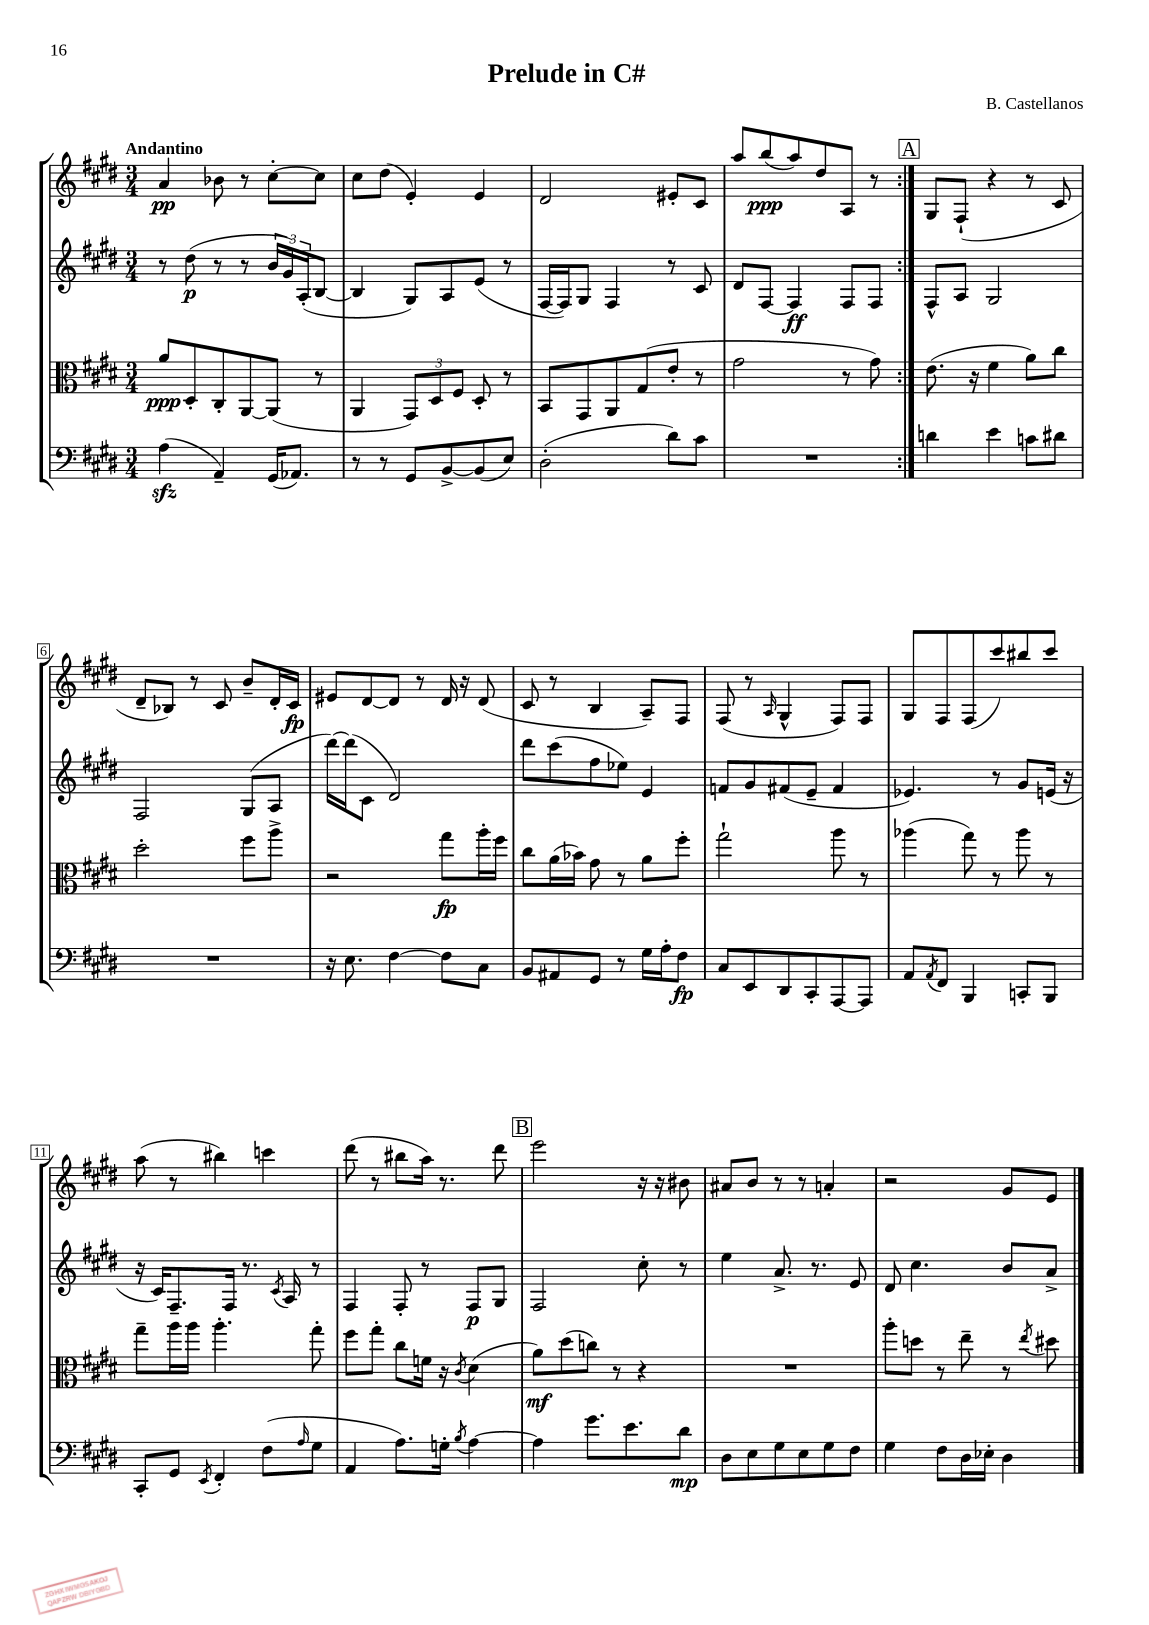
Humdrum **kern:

**kern	**kern	**kern	**kern
*staff4	*staff3	*staff2	*staff1
*clefF4	*clefC3	*clefG2	*clefG2
*k[f#c#g#d#]	*k[f#c#g#d#]	*k[f#c#g#d#]	*k[f#c#g#d#]
*M3/4	*M3/4	*M3/4	*M3/4
(4A	8a	8r	4a
.	8D#'	(8dd#	.
4AA~)	8C#'	8r	8b-
.	[8AA	8r	8r
(16GG#	(8AA]	24b	[8cc#'
.	.	24g#)	.
8.AA-)	.	.	.
.	.	(24A'	.
.	8r	[8B	8cc#]
=	=	=	=
8r	4AA	4B]	8cc#
8r	.	.	(8dd#
8GG#	12GG#)	8G#)	4e')
.	12D#	.	.
[8BB^	.	8A	.
.	12F#	.	.
(8BB]	8D#'	(8e	4e
8E)	8r	8r	.
=	=	=	=
(2D#'	8BB	[16F#	2d#
.	.	16F#])	.
.	8GG#	8G#	.
.	8AA	4F#	.
.	(8G#	.	.
8d#)	8e'	8r	8e#'
8c#	8r	8c#	8c#
=	=	=	=
2.r	2g#	8d#	8aa
.	.	[8F#	(8bb
.	.	4F#]	8aa)
.	.	.	8dd#
.	8r	8F#	8A
.	8g#)	8F#	8r
=:|!	=:|!	=:|!	=:|!
4d	(8.e	8F#^^	8G#
.	.	8A	(8F#`
.	16r	.	.
4e	4f#	2G#	4r
8c	8a)	.	8r
8d#	8cc#	.	8c#
=	=	=	=
2.r	2dd#'	2F#	8d#~
.	.	.	8B-)
.	.	.	8r
.	.	.	8c#
.	8ff#	(8G#	8b~
.	8aa^	8A	16d#'
.	.	.	16c#
=	=	=	=
16r	2r	[16ddd#)	8e#
8.E	.	(16ddd#]	.
.	.	8c#	[8d#
[4F#	.	2d#)	8d#]
.	.	.	8r
8F#]	8gg#	.	16d#
.	.	.	16r
8C#	16aa'	.	(8d#
.	16ff#	.	.
=	=	=	=
8BB	8cc#	8ddd#	8c#
8AA#	(16a	(8ccc#	8r
.	16b-)	.	.
8GG#	8g#	8ff#	4B
8r	8r	8ee-)	.
16G#	8a	4e	8A~)
16A'	.	.	.
8F#	8ff#'	.	8F#
=	=	=	=
8C#	2gg#`	8f	(8F#
8EE	.	8g#	8r
.	.	.	16qqA
8DD#	.	(8f#	4G#^^
8CC#'	.	8e~	.
[8AAA	8aa	4f#	8F#)
8AAA]	8r	.	8F#
=	=	=	=
8AA	(4aa-	4.e-)	8G#
8qAA	.	.	.
8FF#	.	.	8F#
4BBB	8gg#)	.	(8F#
.	8r	8r	8ccc#)
8CC'	8aa-	8g#	8bb#
8BBB	8r	(16e	8ccc#
.	.	16r	.
=	=	=	=
8CC#'	8gg#~	16r	(8aa
.	.	16c#)	.
8GG#	16aa	8.F#~	8r
.	16aa	.	.
8qEE	.	.	.
4FF#'	4.aa'	.	4bb#)
.	.	16F#	.
.	.	8.r	.
(8F#	.	.	4ccc
.	.	8qc#	.
.	.	16A	.
16qqA	.	.	.
8G#	8gg#'	8r	.
=	=	=	=
4AA	8ff#	4F#	(8ddd#
.	8gg#'	.	8r
8.A)	8cc#	8F#'	8bb#
.	16f	8r	16aa)
16G'	16r	.	8.r
8qB	8qc#	.	.
[4A	(4d#	8F#	.
.	.	8G#	8ddd#
=	=	=	=
4A]	8a)	2F#	2eee
.	(8dd#	.	.
8.g#	8cc)	.	.
.	8r	.	.
8.e	.	.	.
.	4r	8cc#'	16r
.	.	.	16r
8d#	.	8r	8b#
=	=	=	=
8D#	2.r	4ee	8a#
8E	.	.	8b
8G#	.	8.a^	8r
8E	.	.	8r
.	.	8.r	.
8G#	.	.	4a'
8F#	.	8e	.
=	=	=	=
4G#	8aa'	8d#	2r
.	8dd	4.cc#	.
8F#	8r	.	.
16D#	8ee~	.	.
16E-'	.	.	.
4D#	8r	8b	8g#
.	8qee	.	.
.	8dd#	8a^	8e
==	==	==	==
*-	*-	*-	*-
